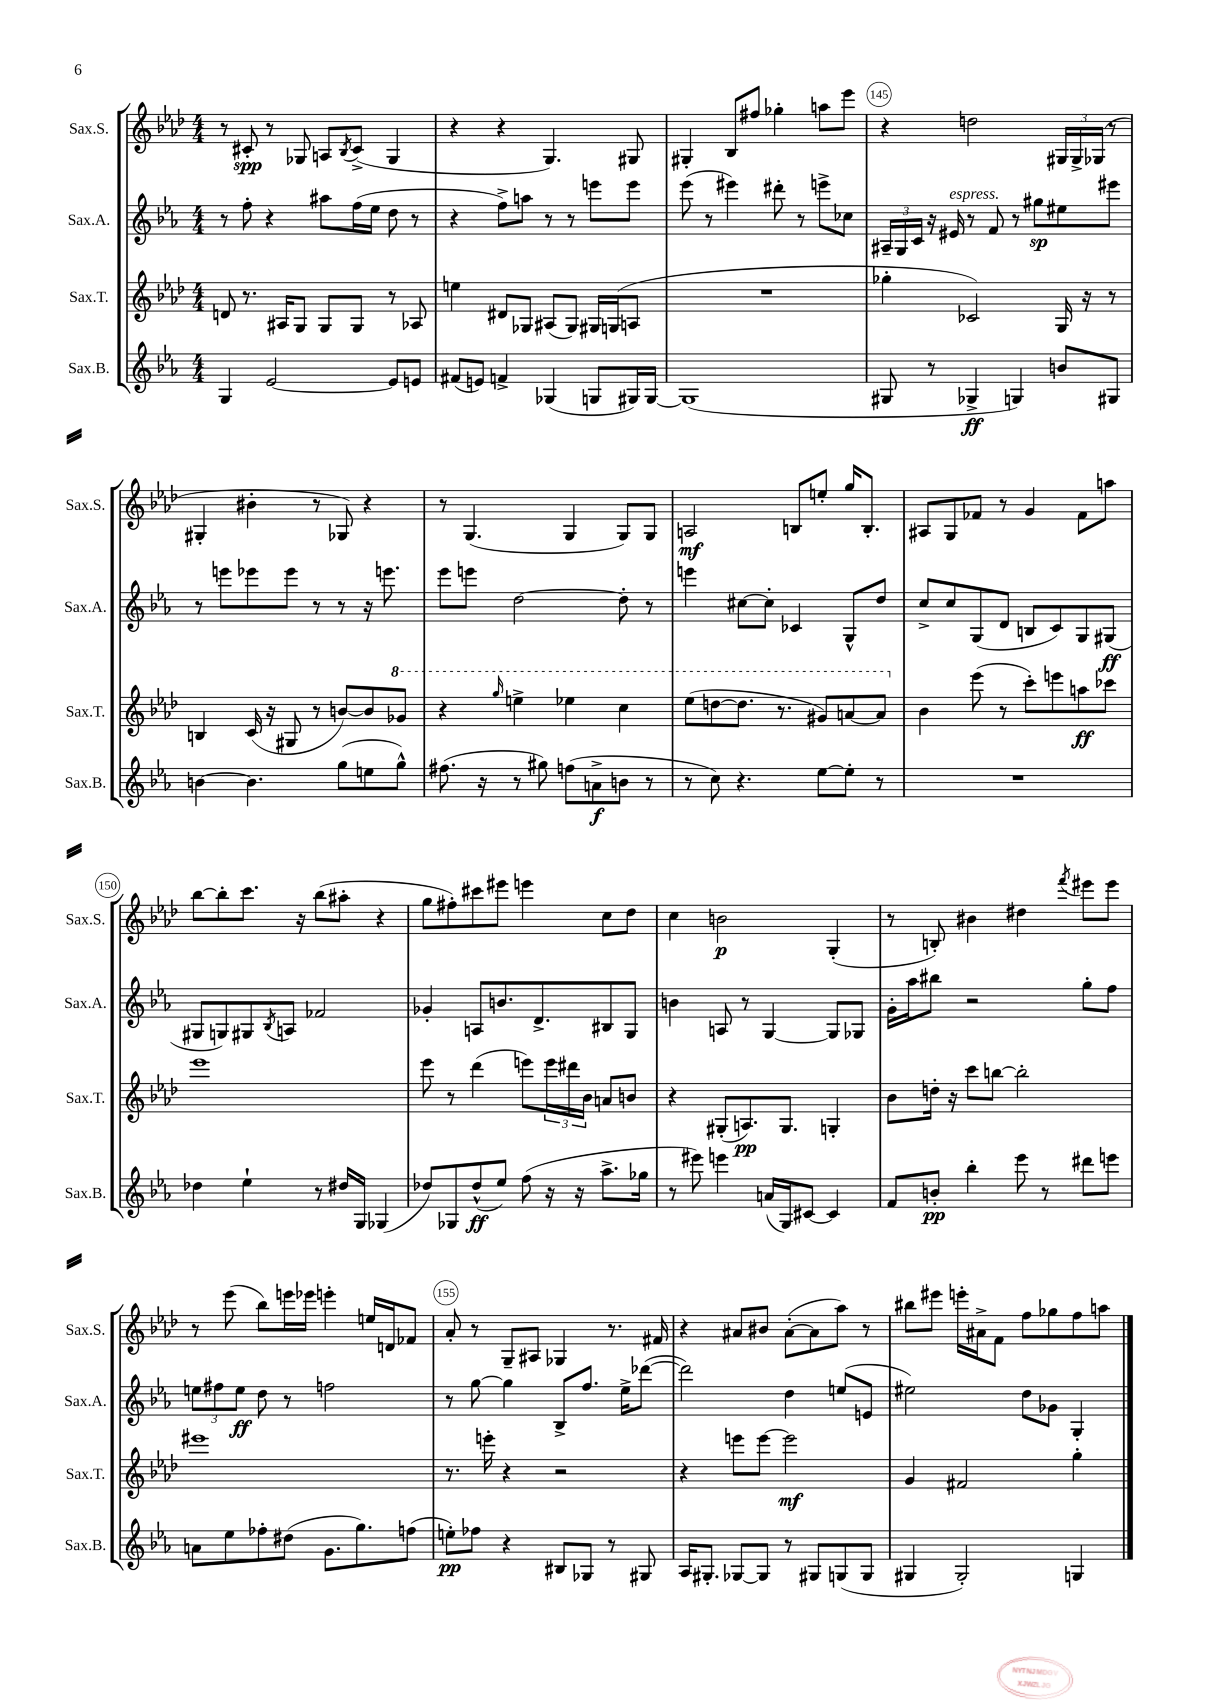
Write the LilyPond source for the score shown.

<<
\new StaffGroup <<
\new Staff = "s0" \with { instrumentName = "Sax.S." shortInstrumentName = "Sax.S." } {
    \clef treble \key aes \major \numericTimeSignature \time 4/4
    r8 cis'8-.\spp r8 ges8 a8 \acciaccatura { bes8 } cis'8->( ges4 |
    r4 r4 g4.) gis8 |
    gis4-. bes8 fis''8 ges''4-. a''8 ees'''8 |
    r4 d''2 \tuplet 3/2 { gis16 gis16-> ges16( } r8 |
    gis4-. bis'4-. r8 ges8) r4 |
    r8 g4.( g4 g8) g8 |
    a2\mf b8 e''8-. g''16 b8.-. |
    ais8 g8 fes'8 r8 g'4 fes'8 a''8 |
    bes''8~ bes''8-. c'''8. r16 bes''8( ais''8-. r4 |
    g''8 fis''8-.) cis'''8 eis'''8 e'''4 c''8 des''8 |
    c''4 b'2\p g4-.( |
    r8 b8-.) bis'4 dis''4 \acciaccatura { f'''8 } eis'''8 eis'''8 |
    r8 ees'''8( bes''8) e'''16 ees'''16 e'''4-. e''16 d'16 fes'8 |
    aes'8-. r8 g8-- ais8 ges4 r8. fis'16 |
    r4 ais'8 bis'8 ais'8~-.( ais'8 aes''8) r8 |
    bis''8 eis'''8 e'''16-. ais'16-> f'8 f''8 ges''8 f''8 a''8 \bar "|." |
}
\new Staff = "s1" \with { instrumentName = "Sax.A." shortInstrumentName = "Sax.A." } {
    \clef treble \key ees \major \numericTimeSignature \time 4/4
    r8 f''8-. r4 ais''8 f''16( ees''16 d''8 r8 |
    r4 f''8->) a''8 r8 r8 e'''8 e'''8 |
    ees'''8( r8 eis'''4) dis'''8-. r8 e'''8-> ces''8 |
    \tuplet 3/2 { ais16-- g16 c'16 } r16 eis'16^\markup { \italic "espress." } r8 f'8 r8 gis''8\sp eis''8 eis'''8 |
    r8 e'''8 ees'''8 ees'''8 r8 r8 r16 e'''8. |
    ees'''8 e'''8 d''2~ d''8-. r8 |
    e'''4 cis''8~ cis''8-. ces'4 g8-^ d''8 |
    c''8-> c''8 g8( d'8 b8 c'8) g8 gis8\ff( |
    gis8 g8) gis8 \acciaccatura { bes8 } a8 fes'2 |
    ges'4-. a8 b'8. d'8.-> bis8 g8 |
    b'4 a8 r8 g4~ g8 ges8 |
    g'16-. aes''16 bis''8 r2 g''8-. f''8 |
    \tuplet 3/2 { e''8 fis''8 e''8\ff } d''8 r8 f''2 |
    r8 g''8~ g''4 bes8-> f''8. ees''16-> des'''8~( |
    des'''2) d''4 e''8( e'8 |
    eis''2) d''8 ges'8 g4-. \bar "|." |
}
\new Staff = "s2" \with { instrumentName = "Sax.T." shortInstrumentName = "Sax.T." } {
    \clef treble \key aes \major \numericTimeSignature \time 4/4
    d'8 r8. ais16 g8 g8 g8 r8 aes8 |
    e''4 dis'8 ges8 ais8( ges8) gis16 g16( a8 |
    R1 |
    ges''4-. ces'2) g16 r16 r8 |
    b4 c'16( r16 gis8 r8 b'8~) b'8 \ottava #1 ges''8 |
    r4 \grace { g'''16 } e'''4-> ees'''4 c'''4 |
    ees'''8( d'''8~ d'''8. r8. gis''8) a''8~ a''8 \ottava #0 |
    bes'4 ees'''8( r8 c'''8-.) e'''8 a''8\ff ces'''8 |
    ees'''1 |
    ees'''8 r8 des'''4( e'''8) \tuplet 3/2 { e'''16 dis'''16 bes'16 } a'8 b'8 |
    r4 gis8-.( a8.\pp) gis8. g4-. |
    bes'8 d''16-. r16 c'''8 b''8~ b''2-. |
    eis'''1 |
    r8. e'''16-. r4 r2 |
    r4 e'''8 e'''8~ e'''2\mf |
    g'4 fis'2 g''4-. \bar "|." |
}
\new Staff = "s3" \with { instrumentName = "Sax.B." shortInstrumentName = "Sax.B." } {
    \clef treble \key ees \major \numericTimeSignature \time 4/4
    g4 ees'2~ ees'8 e'8 |
    fis'8( e'8) f'4-> ges4( g8 gis16) gis16~ |
    gis1( |
    gis8 r8 ges4->\ff g4) b'8 gis8 |
    b'4~ b'4. g''8( e''8 g''8-^) |
    fis''8.( r16 r8 gis''8) f''8( a'8->\f b'8 r8 |
    r8 c''8) r4. ees''8~ ees''8-. r8 |
    R1 |
    des''4 ees''4-! r8 dis''16 g16 ges4( |
    des''8) ges8 des''8-^\ff( ees''8) f''8( r16 r16 aes''8.-> ges''16 |
    r8 eis'''8) e'''4 a'16( g16) cis'8~ cis'4 |
    f'8 b'8-.\pp bes''4-. ees'''8 r8 dis'''8 e'''8 |
    a'8 ees''8 fes''8-. dis''8( g'8. g''8.) f''8( |
    e''8-.\pp) fes''8 r4 bis8 ges8 r8 gis8 |
    aes16 gis8.-. ges8~ ges8 r8 gis8 g8( g8 |
    gis4 gis2-.) g4 \bar "|." |
}
>>
>>
\layout { \context { \Score currentBarNumber = #142 \override BarNumber.break-visibility = ##(#f #t #t) barNumberVisibility = #(every-nth-bar-number-visible 5) \override BarNumber.stencil = #(make-stencil-circler 0.1 0.3 ly:text-interface::print) } }
